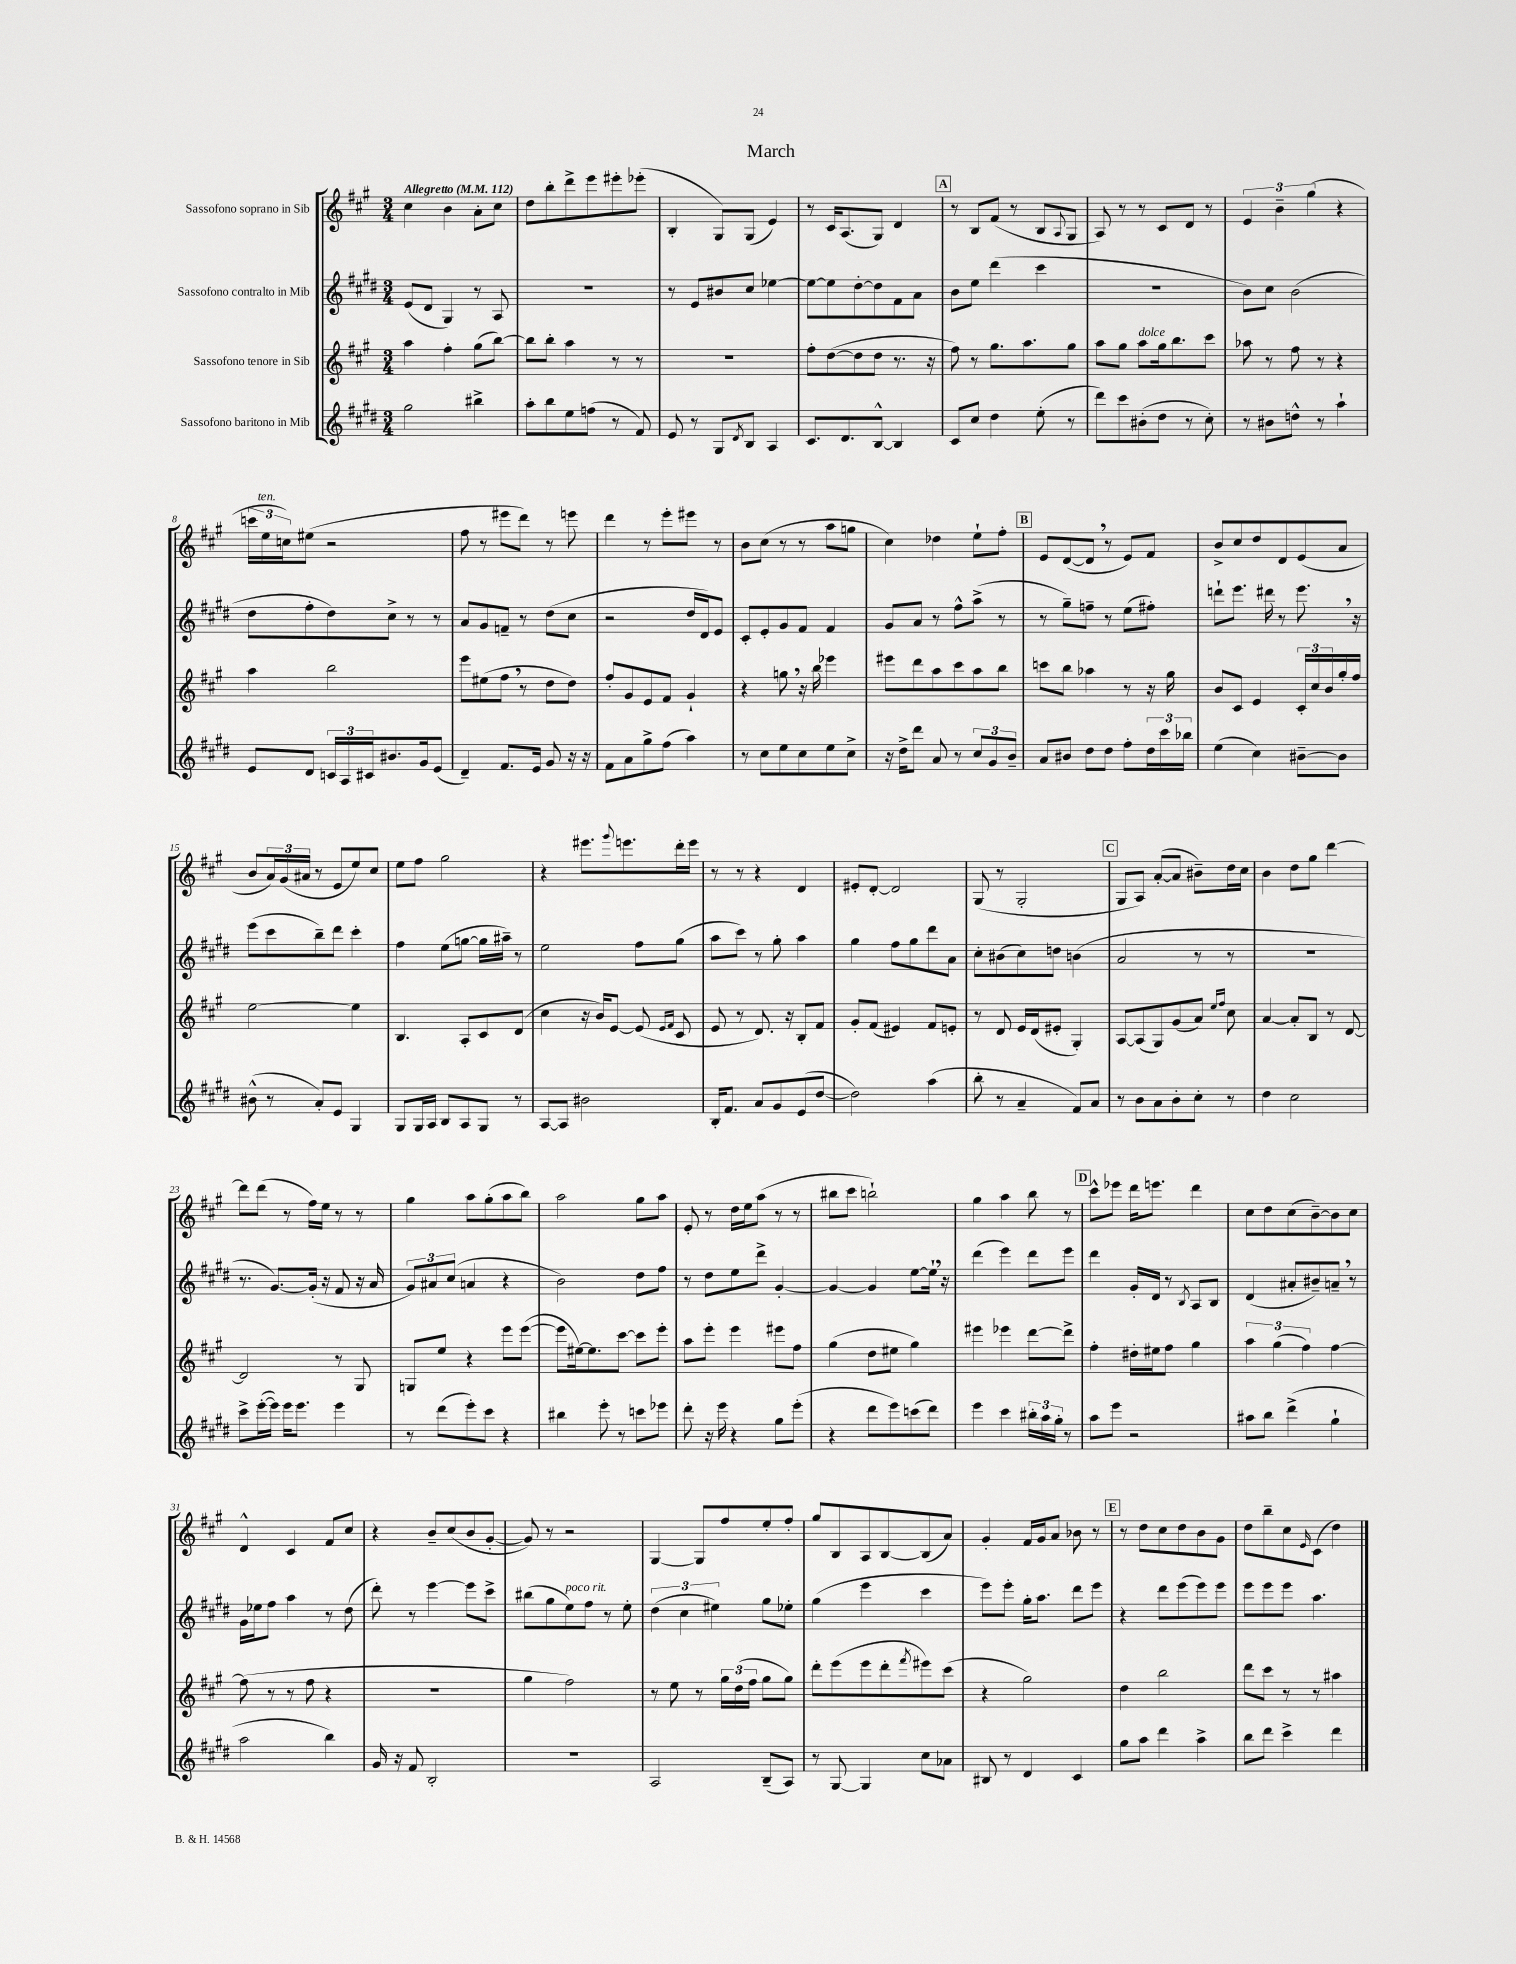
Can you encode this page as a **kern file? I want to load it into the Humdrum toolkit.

**kern	**kern	**kern	**kern
*staff4	*staff3	*staff2	*staff1
*clefG2	*clefG2	*clefG2	*clefG2
*k[f#c#g#d#]	*k[f#c#g#]	*k[f#c#g#d#]	*k[f#c#g#]
*M3/4	*M3/4	*M3/4	*M3/4
*MM112	*MM112	*MM112	*MM112
2gg#	4aa	(8e	4cc#
.	.	8d#	.
.	4ff#'	4G#)	4b
4bb#^	(8gg#	8r	8a'
.	[8bb)	8A	8cc#
=	=	=	=
8aa'	8bb]	2.r	8dd
8bb	8bb'	.	8bb'
8ee	4aa	.	8ddd^
(8ff	.	.	8eee
8r	8r	.	8eee#'
8f#)	8r	.	(8eee-'
=	=	=	=
8e	2.r	8r	4B'
8r	.	8e	.
8G#	.	8b#	8G#)
8qd#	.	.	.
8B	.	8cc#	(8G#
4A	.	[4ee-	4e)
=	=	=	=
8.c#	8ff#'	8ee-_	8r
.	([8dd	8ee-]	16c#
8.d#	.	.	(8.A
.	8dd]	[8dd#'	.
[8B^^	8dd	8dd#]	8G#)
4B]	8.r	8f#	4d
.	.	8a	.
.	16r	.	.
=	=	=	=
8c#	8ff#)	8b	8r
8cc#	8r	8ee	8B
4dd#	8.gg#	(4ddd#	(8f#
.	.	.	8r
.	8.aa	.	.
(8ee'	.	4ccc#	8B
.	.	.	8qqA
8r	8gg#	.	8G#
=	=	=	=
8ddd#)	8aa	2.r	8A)
8ccc#	8gg#	.	8r
(8b#'	8aa	.	8r
8dd#	16gg#	.	8c#
.	8.bb	.	.
8r	.	.	8d
8cc#')	8ccc#	.	8r
=	=	=	=
8r	8aa-	8b)	6e
8b#	8r	8cc#	.
.	.	.	6b~
8dd^^	8ff#	(2b	.
.	.	.	(6gg#
8r	8r	.	.
4aa`	4r	.	4r
=	=	=	=
8e	4aa	8dd#	24ccc
.	.	.	24ee
.	.	.	24cc)
8d#	.	8ff#'	(8ee#
24c	2bb	8dd#)	2r
24A	.	.	.
24c#	.	.	.
8.b#	.	8cc#^	.
.	.	8r	.
16g#	.	.	.
(8e	.	8r	.
=	=	=	=
4d#~)	8eee	8a	8ff#
.	(8ee#	8g#	8r
8.f#	8ff#	8f~	8eee#
.	8r	8r	8ddd)
16e	.	.	.
8g#	8dd	(8dd#	8r
16r	8dd)	8cc#	8eee
16r	.	.	.
=	=	=	=
8f#	8ff#'	2r	4ddd
8a	8g#	.	.
8gg#^	8e	.	8r
(8ff#	8f#	.	8eee'
4aa)	4g#`	16dd#	8eee#
.	.	16d#)	.
.	.	8e	8r
=	=	=	=
8r	4r	8c#'	8b
8cc#	.	8e'	(8cc#
8ee	8gg	8g#	8r
8cc#	16r	8f#	8r
.	16bb	.	.
8ee	4eee-	4f#	8aa
8cc#^	.	.	8gg
=	=	=	=
16r	8eee#	8g#	4cc#)
16dd#^	.	.	.
8ddd#	8ddd	8a	.
8a	8aa	8r	4dd-
8r	8ccc#	8ff#^^	.
12cc#	8aa	(8aa^	8ee`
12g#	.	.	.
.	8bb	8r	8ff#'
12b~	.	.	.
=	=	=	=
8a	8ccc	8r	8e
8b#	8bb	8gg#~)	([8d
8dd#	4aa-	8ff~	8d]
8dd#	.	8r	8r
8ff#'	8r	(8ee	8e)
24dd#	16r	8ff#')	8f#
24ccc#	.	.	.
.	16gg#	.	.
24bb-	.	.	.
=	=	=	=
(4ee	8b	8ddd`	8b^
.	8c#	8.eee	8cc#
4cc#)	4e	.	8dd
.	.	16ddd#	.
.	.	8r	8d
[8b#~	24c#'	8.eee	(8e
.	24cc#	.	.
.	24b	.	.
8b#]	16gg#'	.	8a
.	16ff#	16r	.
=	=	=	=
(8b#^^	[2ee	(8eee	8b
8r	.	8ccc#	24a)
.	.	.	(24g#
.	.	.	24a#
8a')	.	8bb~)	8r
8e	.	8ddd#	8e
4G#	4ee]	4ccc#'	8ee)
.	.	.	8cc#
=	=	=	=
8G#	4.B	4ff#	8ee
16G#	.	.	8ff#
16A	.	.	.
8B	.	(8ee	2gg#
8A	8A'	[8gg	.
8G#	8c#	16gg]	.
.	.	16aa#~)	.
8r	(8d	8r	.
=	=	=	=
[8A	4cc#	2ee	4r
8A]	.	.	.
2b#	16r	.	8.eee#
.	16b)	.	.
.	[8e	.	.
.	.	.	8qqggg#
.	.	.	8.eee
.	(8e]	8ff#	.
.	16qqe	.	.
.	16qqf#	.	.
.	8c#	(8gg#	16ddd'
.	.	.	16eee
=	=	=	=
16B'	8e	8aa	8r
8.f#	.	.	.
.	8r	8ccc#)	8r
8a	8.d)	8r	4r
8g#	.	8gg#'	.
.	16r	.	.
(8e	8B'	4aa	4d
[8dd#	8f#	.	.
=	=	=	=
2dd#])	8g#'	4gg#	8e#'
.	(8f#	.	[8d'
.	4e#)	8ff#	2d]
.	.	8gg#	.
(4aa	8f#	8ddd#	.
.	8e'	8a	.
=	=	=	=
8bb'	8r	8cc#'	(8G#
8r	8d	(8b#	8r
4a~	16e	8cc#)	2G#'
.	(16d	.	.
.	8e#'	8dd	.
8f#)	4G#')	(4b	.
8a	.	.	.
=	=	=	=
8r	[8A	2a	8G#
8b	(8A]	.	8A)
8a	8G#)	.	([8a'
8b'	(8g#	.	8a]
8cc#'	8a)	8r	8b#~)
.	16qqee	.	.
.	16qqff#	.	.
8r	8cc#	8r	16dd
.	.	.	16cc#
=	=	=	=
4dd#	[4a	2.r	4b
2cc#	8a']	.	8dd
.	8B	.	8gg#
.	8r	.	[4ddd
.	[8d	.	.
=	=	=	=
8ccc#^	2d]	8.r	8ddd]
([16eee'	.	.	(8ddd
16eee])	.	[8.g#)	.
16eee	.	.	8r
8.eee	.	.	.
.	.	(16g#']	16ff#)
.	.	16r	16ee
4eee	8r	8f#	8r
.	8G#	16r	8r
.	.	16a	.
=	=	=	=
8r	8G	12g#)	4gg#
.	.	12a#	.
(8ddd#	8ee	.	.
.	.	(12cc#	.
8eee')	4r	4a	8aa
8ccc#	.	.	(8gg#'
4r	8eee	4r	8aa
.	([8eee	.	8bb)
=	=	=	=
4bb#	8eee]	2b)	2aa
.	[16ee#)	.	.
.	8.ee#]	.	.
8eee'	.	.	.
8r	[8ccc#	.	.
8ccc	8ccc#]	8dd#	8gg#
8eee-	8eee'	8ff#	8aa
=	=	=	=
8ddd#'	8aa	8r	8e'
16r	8eee'	8dd#	8r
16eee	.	.	.
4r	4eee	8ee	16dd
.	.	.	16ee
.	.	8ddd#^	(8aa
8gg#	8eee#	[4g#'	8r
(8eee'	8ff#	.	8r
=	=	=	=
4r	(4gg#	4g#_	8bb#
.	.	.	8ccc#
8ddd#	8dd	4g#]	2bb`)
8eee)	8ee#	.	.
(8ccc	4gg#)	[8ee	.
8ddd#)	.	16ee`]	.
.	.	16r	.
=	=	=	=
4eee	4eee#	(4ddd#	4gg#
4ccc#	4eee-	4eee)	4aa
24bb#'	[8ddd	8ddd#	8bb
24aa	.	.	.
24gg#'	.	.	.
8r	8ddd^]	8eee	8r
=	=	=	=
8aa	4ff#'	4ddd#	8ccc#^^
8eee	.	.	8eee-
2r	16dd#'	16g#'	16ddd
.	16ee#	16d#	8.eee
.	8ff#	8r	.
.	.	8qB	.
.	4gg#	8A	4ddd
.	.	8B	.
=	=	=	=
8aa#	6aa	(4d#	8cc#
8bb	.	.	8dd
.	(6gg#	.	.
(4ddd#^	.	8a#'	(8cc#
.	6ff#)	.	.
.	.	8b#~)	[8b~)
4gg#`	[4ff#	8a~	8b]
.	.	8r	8cc#
=	=	=	=
2aa	(8ff#]	16g#	4d^^
.	.	16ee-	.
.	8r	8ff#	.
.	8r	4aa	4c#
.	8ff#	.	.
4bb)	4r	8r	8f#
.	.	(8dd#	8cc#
=	=	=	=
16g#	2.r	8ddd#')	4r
16r	.	.	.
8f#	.	8r	.
2B'	.	[4eee	8b~
.	.	.	(8cc#
.	.	8eee]	8b
.	.	8ccc#^	[8g#'
=	=	=	=
2.r	4gg#	(8bb#	8g#])
.	.	8gg#	8r
.	2ff#)	8ee)	2r
.	.	8ff#	.
.	.	8r	.
.	.	8ee'	.
=	=	=	=
2A	8r	(6dd#	[4G#
.	8ee	.	.
.	.	6cc#	.
.	8r	.	8G#]
.	.	6ee#)	.
.	24gg#	.	8ff#
.	(24dd	.	.
.	24ff#	.	.
(8B~	8gg#	8gg#	8ee'
8A)	8gg#)	8ee-'	8ff#'
=	=	=	=
8r	8ddd'	(4gg#	8gg#
[8G#	(8eee	.	8B
4G#]	8eee	4eee	8A
.	8ddd'	.	[8B
.	8qfff#	.	.
8cc#	8eee#)	4ccc#	(8B]
8a-	(8ccc#	.	8a)
=	=	=	=
8B#	4r	8eee)	4g#'
8r	.	8eee'	.
4d#	2gg#)	16gg#'	16f#
.	.	8.aa	16g#
.	.	.	8a
4c#	.	8ddd#	8b-
.	.	8eee	8r
=	=	=	=
8gg#	4dd	4r	8r
8aa	.	.	8dd
4ddd#	2bb	8ddd#	8cc#
.	.	(8eee	8dd
4aa^	.	8eee)	8b
.	.	8eee	8g#
=	=	=	=
8bb	8ddd	8eee	8dd
8ddd#	8ccc#	8eee	8bb~
4ccc#^	8r	8eee	8cc#
.	.	.	16qqe
.	8r	4.aa	(8c#
4ddd#	4aa#	.	4dd)
==	==	==	==
*-	*-	*-	*-
